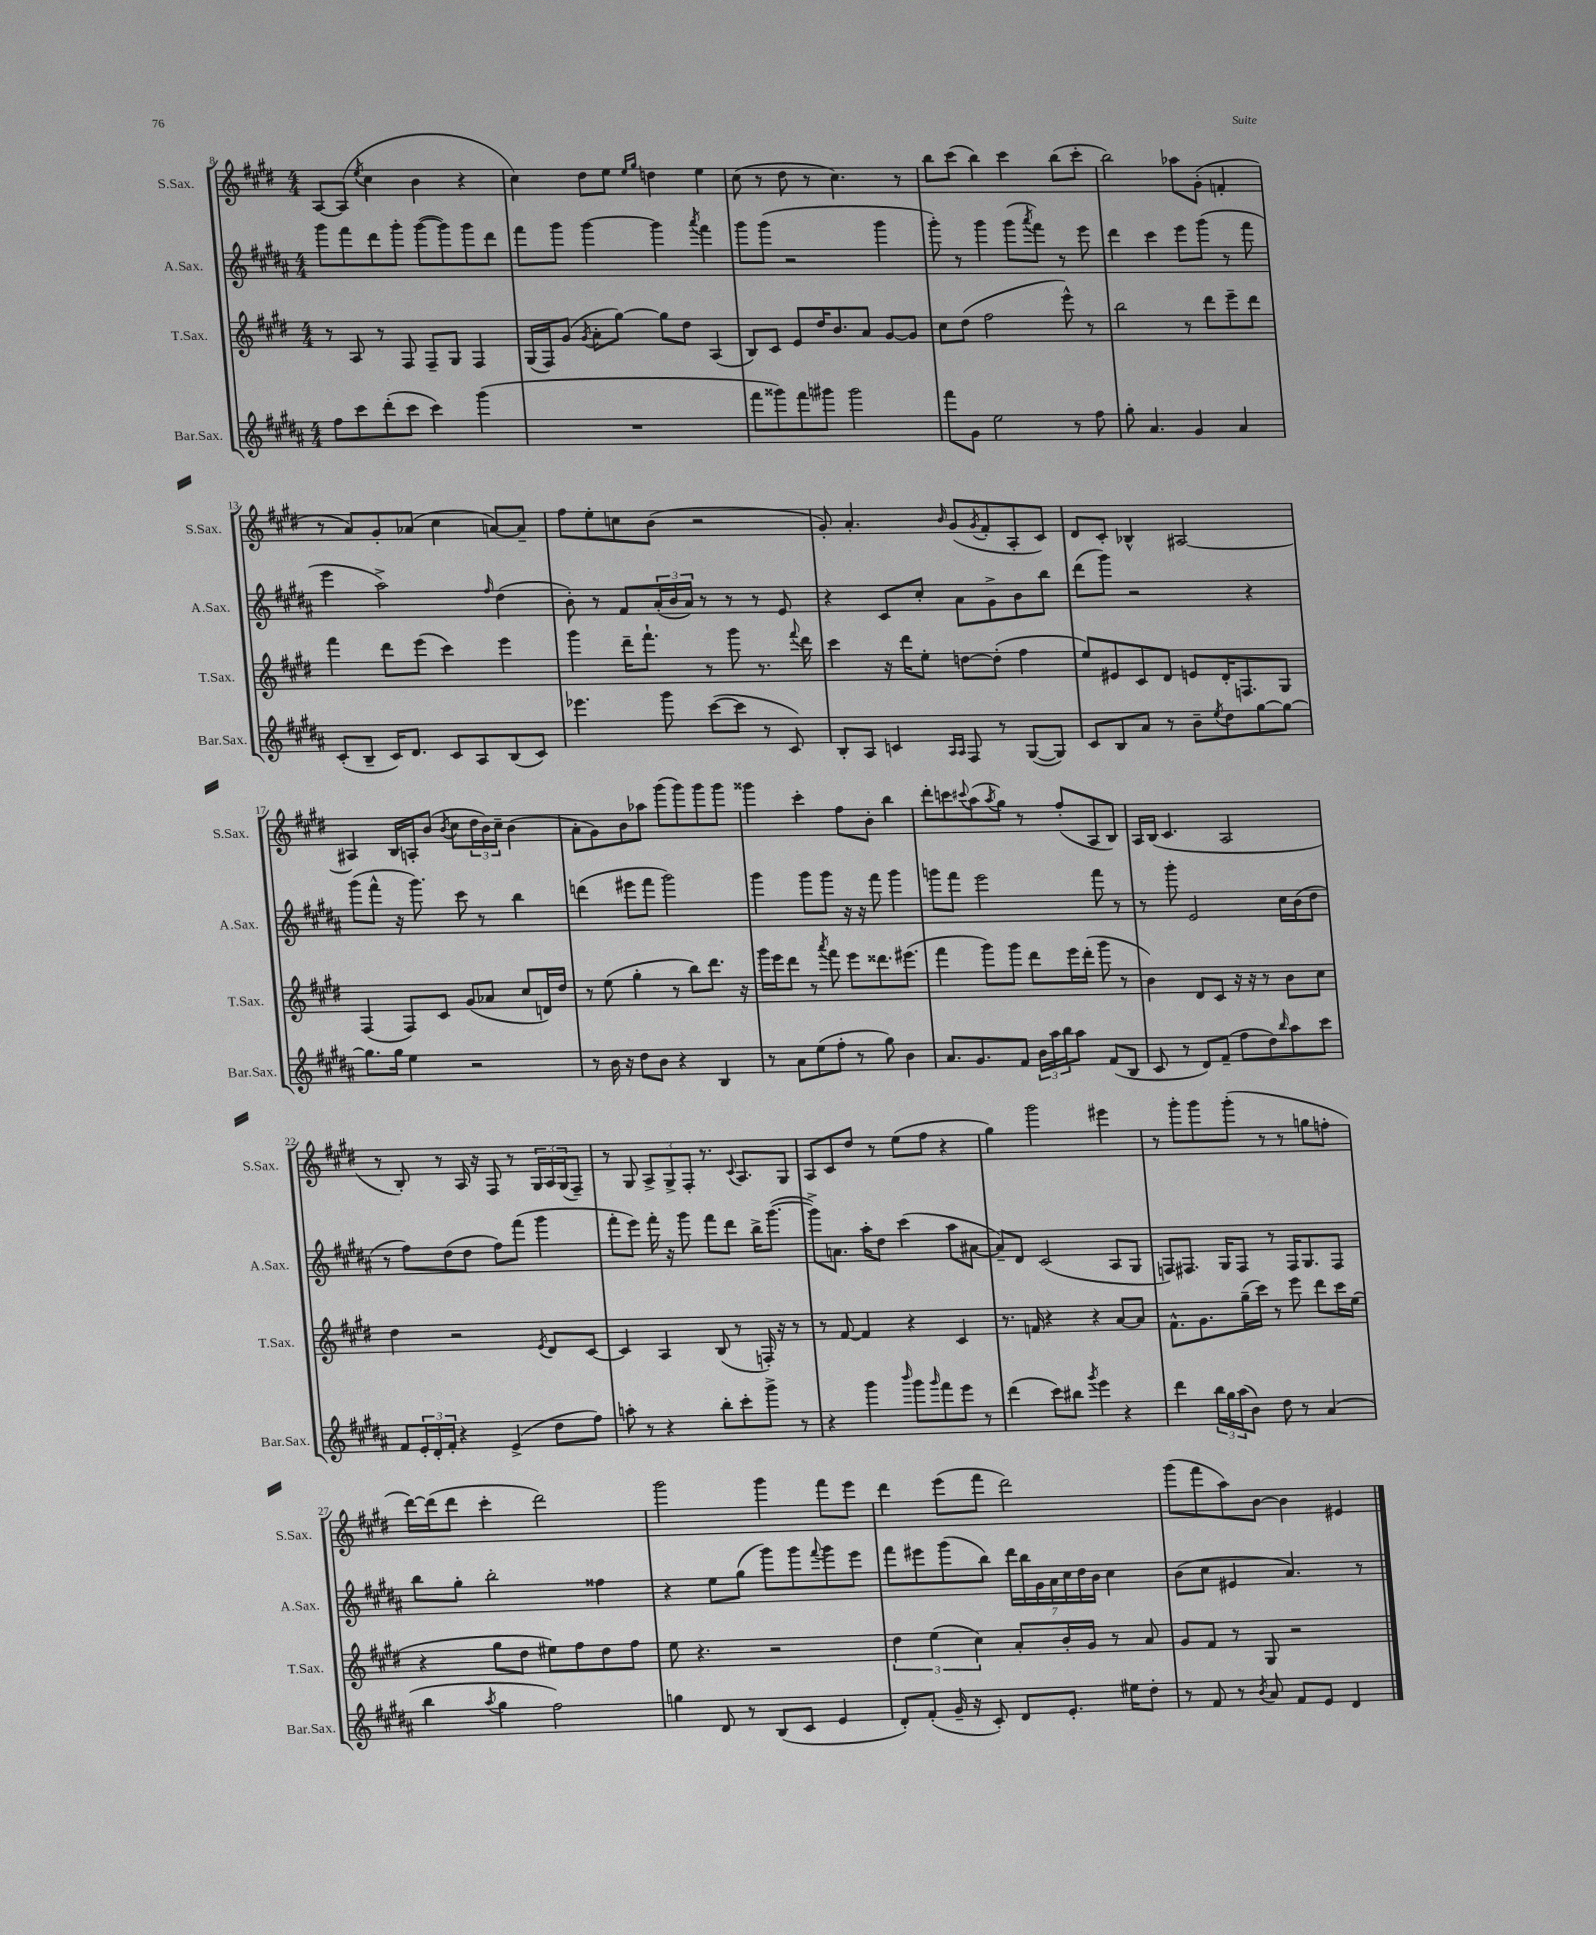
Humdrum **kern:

**kern	**kern	**kern	**kern
*staff4	*staff3	*staff2	*staff1
*clefG2	*clefG2	*clefG2	*clefG2
*k[f#c#g#d#a#]	*k[f#c#g#d#]	*k[f#c#g#d#a#]	*k[f#c#g#d#]
*M4/4	*M4/4	*M4/4	*M4/4
8ff#	8r	8ggg#	[8A
8ccc#	8A	8fff#	(8A]
.	.	.	8qee
(8ddd#'	8r	8ddd#	4cc#
8ccc#	8F#	8ggg#'	.
4ccc#)	8F#~	([8ggg#	4b
.	8G#	8ggg#])	.
(4ggg#	4F#	8ggg#	4r
.	.	8ddd#	.
=	=	=	=
1r	(16G#	8fff#	4cc#)
.	16F#)	.	.
.	(8g#	8ggg#	.
.	8qg#	.	.
.	8a'	[4ggg#	8dd#
.	[8gg#)	.	8ee
.	.	.	16qqee
.	.	.	16qqgg#
.	8gg#]	4ggg#]	4dd
.	8dd#	.	.
.	.	8qaaa#	.
.	(4A	4fff#	4ee
=	=	=	=
8fff#	8B)	8ggg#	(8cc#
8ggg##)	8c#	(8ggg#	8r
8fff#	8e	2r	8dd#
8ggg#	16dd#	.	8r
.	8.b	.	.
2ggg#	.	.	4.cc#)
.	8a	.	.
.	[8g#	4ggg#	.
.	8g#]	.	8r
=	=	=	=
8fff#	8cc#	8ggg#')	8bb
8g#	(8dd#	8r	(8ccc#
2ee	2ff#	4ggg#	4bb)
.	.	(8ggg#	4ccc#
.	.	8qaaa#	.
.	.	8fff#)	.
8r	8eee^^)	8r	(8bb
8ff#	8r	8eee	8ccc#'
=	=	=	=
8gg#'	2bb	4ddd#	2bb)
4.a#	.	.	.
.	.	4ccc#	.
4g#	8r	8eee	8aa-
.	8ddd#	(8ggg#	(8g#'
4a#	8eee~	8r	4f'
.	8ddd#	8fff#	.
=	=	=	=
(8c#'	4fff#	4eee	8r
8B~	.	.	8a)
16c#)	8ddd#	2aa#^)	8g#'
8.d#	.	.	.
.	(8eee	.	(8a-
8c#	4ccc#)	.	4cc#
8A#	.	.	.
.	.	16qqff#	.
(8B	4eee	(4dd#	[8a)
8c#)	.	.	8a~]
=	=	=	=
4.eee-	4ggg#	8b')	8ff#
.	.	8r	8ee'
.	16ddd#~	8f#	8cc
.	8.fff#`	.	.
8ggg#	.	(24a#'	(8b
.	.	24b	.
.	.	24a#)	.
([8ccc#	8r	8r	2r
8ccc#]	8ggg#	8r	.
8r	8.r	8r	.
8c#)	.	8e	.
.	8qqfff#	.	.
.	16ddd#	.	.
=	=	=	=
8B'	4ccc#	4r	8g#')
8A#	.	.	4.a'
4c	16r	8c#	.
.	16ddd#	.	.
.	8ee'	8cc#'	.
16qqA#	.	.	.
16qqA#	.	.	16qqb
8F#	[8dd	8a#	(8g#
.	.	.	8qg#
8r	(8dd']	8g#^	8f#'
([8G#	4ff#	8b	8A'
8G#])	.	8bb	8c#)
=	=	=	=
8c#	8ee)	(8ddd#	8d#
8B	8e#	8ggg#)	8c#'
8a#	8c#	2r	4B-^^
8r	8d#	.	.
8b~	8e	.	[2A#
8qee	.	.	.
8dd#	16d#'	.	.
.	8.F	.	.
[8gg#	.	4r	.
8gg#_	8G#	.	.
=	=	=	=
8.gg#]	(4F#	(8ggg#	4A#]
.	.	8fff#^^	.
16gg#	.	.	.
4ee	8F#)	16r	16B
.	.	8.ggg#)	16A'
.	8c#	.	(8b
.	.	.	8qb
2r	(8g#	8ccc#	8cc#
.	8a-	8r	24dd#
.	.	.	24b)
.	.	.	24cc#~
.	8cc#	4bb	(4b
.	16d)	.	.
.	16dd#	.	.
=	=	=	=
8r	8r	(4ddd	8a'
16b	(8ee	.	8g#)
16r	.	.	.
8dd#	4gg#'	8eee#	8b
8b	.	8fff#	8aa-
4r	8r	2ggg#)	(8ggg#
.	8bb)	.	8ggg#)
4B	8.ddd#	.	8ggg#
.	.	.	8ggg#
.	16r	.	.
=	=	=	=
8r	16ggg#	4ggg#	4ggg##
.	16eee	.	.
8a#	8ddd#	.	.
(8ee	8r	8ggg#	4ccc#'
.	8qaaa	.	.
8ff#'	8fff#	8ggg#	.
8r	8eee	16r	8ff#
.	.	16r	.
8gg#)	8.ddd##	8fff#	8b'
4b	.	4ggg#	4bb
.	(8.eee#	.	.
=	=	=	=
8.a#	4fff#	8ggg	8ddd#'
.	.	8fff#	8ccc
8.g#	.	.	.
.	.	.	8qqccc#
.	8ggg#)	2eee	(8aa
.	.	.	8qaa
8f#	8ggg#	.	8gg#)
24b	8ddd#	.	8r
24aa#	.	.	.
24bb	.	.	.
8aa#	16eee	.	(8ff#'
.	(16ddd#'	.	.
(8f#	8ggg#	8fff#	8A
8B	8r	8r	8B)
=	=	=	=
8c#	4b)	8r	16A
.	.	.	(16B
8r	.	8ggg#'	4.c#
8d#)	8d#	2e	.
(8f#~	8c#	.	.
8ff#	16r	.	2A
.	16r	.	.
8dd#)	8r	.	.
16qqbb	.	.	.
8aa#	8b	16cc#	.
.	.	(16b	.
8ccc#	8cc#	8dd#	.
=	=	=	=
8f#	4dd#	8r	8r
24e'	.	8ff#)	8B')
24d#'	.	.	.
24f#'	.	.	.
4r	2r	(8dd#	8r
.	.	8dd#	16A
.	.	.	16r
(4e^	.	8ff#)	8F#
.	.	(8fff#	8r
.	8qe	.	.
8dd#	8d#	4ggg#	24G#
.	.	.	24A
.	.	.	(24G#
8ff#)	[8c#	.	8F#~)
=	=	=	=
8aa'	4c#]	8fff#'	8r
8r	.	8eee)	8G#
4r	4A	16fff#'	12A^
.	.	16r	.
.	.	.	12G#^
.	.	8ggg#	.
.	.	.	12F#'
8bb'	(8B	8fff#	8.r
8ccc#'	8r	8ddd#	.
.	.	.	8qqc#
.	.	.	8.A
8ggg#^	16F')	16bb^	.
.	16r	([8.ggg#	.
8r	8r	.	8G#
=	=	=	=
4r	8r	8ggg#^])	8A
.	[8f#	8.a	8c#
4ggg#	4f#]	.	8dd#
.	.	16aa#'	.
.	.	8dd#	8r
16qqbbb	.	.	.
8ggg#	4r	(4ccc#	(8ee
16qqggg#	.	.	.
8fff#	.	.	8ff#
8eee	4c#	8aa#	4r
8r	.	[8a#	.
=	=	=	=
(4ddd#	8.r	8a#~])	4gg#)
.	.	8d#	.
.	16f	.	.
8ccc#)	4r	(2c#	2ggg#
8bb#	.	.	.
8qggg#	.	.	.
4eee	4r	.	.
4r	[8a	8A#	4eee#
.	8a]	8G#	.
=	=	=	=
4ddd#	8.f#^^	8F)	8r
.	.	8.F#	8ggg#'
.	8.g#	.	.
24bb	.	.	8ggg#
24gg#	.	.	.
.	.	16G#	.
(24aa#	.	.	.
8b)	(16gg#~	8F#	(8ggg#'
.	16ccc#)	.	.
8dd#	8r	8r	8r
8r	8eee	16F#	8r
.	.	8.G#	.
(4a#	8ddd#	.	8gg
.	16ccc#	8F#	8ff'
.	(16ee	.	.
=	=	=	=
4bb	4r	8bb	[16ddd#)
.	.	.	(16ddd#]
.	.	8gg#'	8ddd#
8qaa#	.	.	.
4gg#	8gg#	2bb'	4ccc#'
.	8dd#	.	.
2ff#)	8ee#)	.	2ddd#)
.	8ff#	.	.
.	8dd#	4ff##	.
.	8ff#	.	.
=	=	=	=
4gg	8ee	4r	2ggg#
.	4.r	.	.
8d#	.	8ee	.
8r	.	(8gg#	.
(8B	2r	8ggg#)	4ggg#
8c#	.	8ggg#	.
.	.	8qqfff#	.
4e	.	8ggg#	8fff#
.	.	8eee	8eee
=	=	=	=
8d#')	6dd#	8fff#	4ddd#
(8f#'	.	8eee#	.
.	(6ee	.	.
16g#~	.	(8ggg#	(8eee
16r	.	.	.
.	6cc#)	.	.
8c#')	.	8bb)	8fff#
8d#	8a'	28ddd#	2ddd#)
.	.	28bb	.
.	.	28g#	.
.	.	28a#	.
8.e'	16b'	.	.
.	.	28cc#	.
.	.	28dd#	.
.	16g#	.	.
.	.	28b	.
.	8r	4cc#	.
16ee#	.	.	.
8dd#'	8a	.	.
=	=	=	=
8r	8g#	(8b	(8ggg#
8f#	8f#	8cc#	8fff#
8r	8r	4e#	8aa)
8qb	.	.	.
8a#	8G#	.	[8b
8f#	2r	4.a#)	4b]
8e	.	.	.
4d#	.	.	4e#
.	.	8r	.
==	==	==	==
*-	*-	*-	*-
